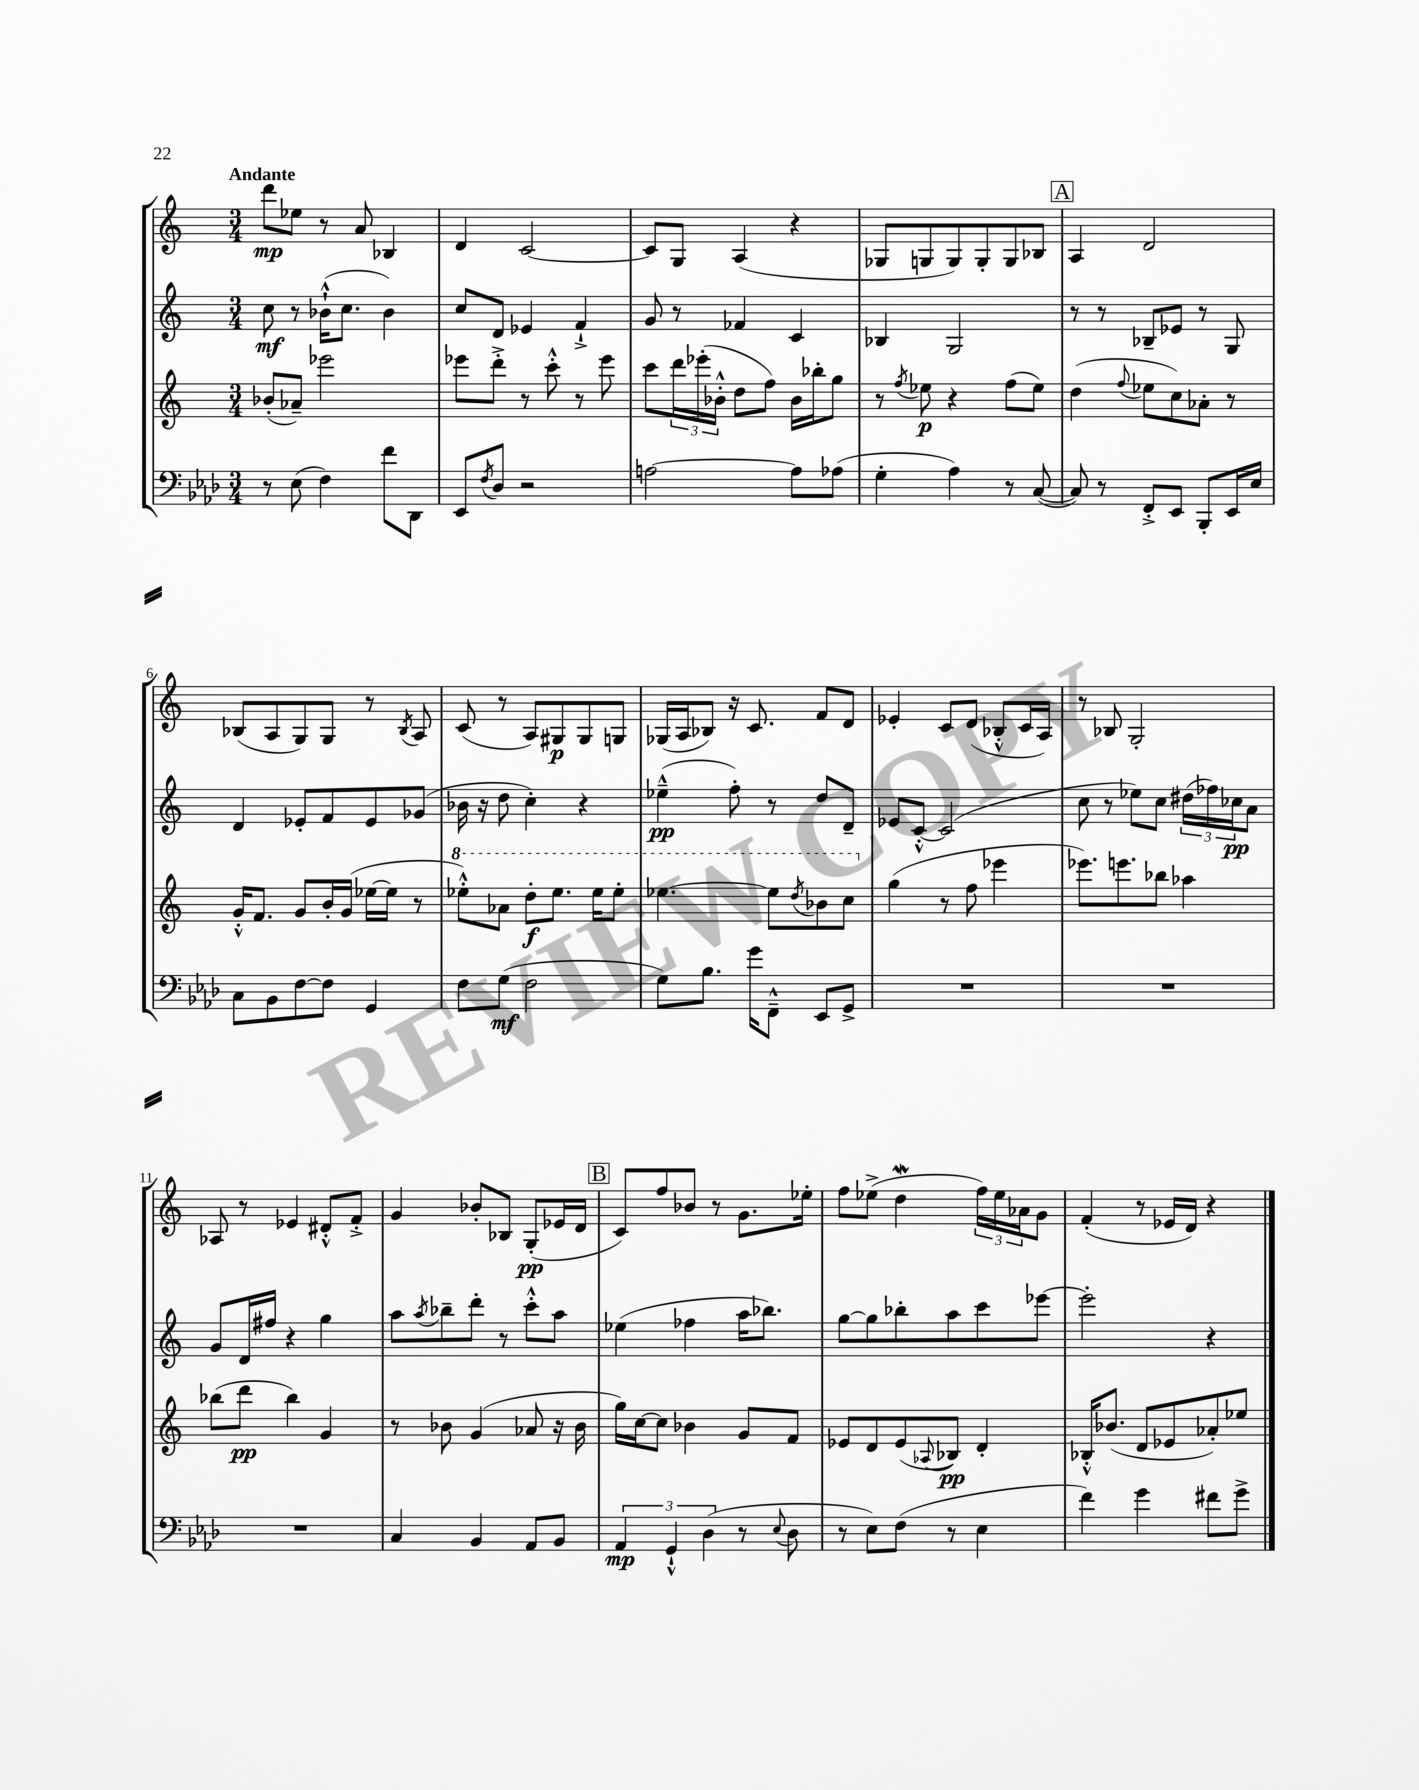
<<
\new StaffGroup <<
\new Staff = "s0" {
    \clef treble \key c \major \numericTimeSignature \time 3/4 \tempo "Andante"
    d'''8\mp ees''8 r8 a'8 bes4 |
    d'4 c'2~ |
    c'8 g8 a4( r4 |
    ges8 g8 g8) g8-. g8 bes8 |
    \mark \markup { \box "A" } a4 d'2 |
    bes8( a8 g8) g8 r8 \acciaccatura { bes8 } a8 |
    c'8( r8 a8) gis8\p gis8 g8 |
    ges16( a16 bes8) r16 c'8. f'8 d'8 |
    ees'4-. c'8 d'8( bes8-.-^ c'16 a16) |
    r8 bes8 g2-. |
    aes8 r8 ees'4 dis'8-.-^ f'8-.-> |
    g'4 bes'8-. bes8 g8-.\pp( ees'16 d'16 |
    \mark \markup { \box "B" } c'8) f''8 bes'8 r8 g'8. ees''16-. |
    f''8 ees''8->( d''4\mordent \tuplet 3/2 { f''16) ees''16 aes'16 } g'8 |
    f'4-.( r8 ees'16 d'16) r4 \bar "|." |
}
\new Staff = "s1" {
    \clef treble \key c \major \numericTimeSignature \time 3/4
    c''8\mf r8 bes'16-!-^( c''8. bes'4) |
    c''8 d'8 ees'4 f'4-!-> |
    g'8 r8 fes'4 c'4 |
    bes4 g2 |
    \mark \markup { \box "A" } r8 r8 bes8-- ees'8 r8 g8 |
    d'4 ees'8-. f'8 ees'8 ges'8( |
    bes'16 r16 d''8 c''4-.) r4 |
    ees''4---^\pp( f''8-.) r8 d''8 d'8-- |
    ees'8 c'8~-.-^ c'2( |
    c''8 r8 ees''8) c''8 \tuplet 3/2 { dis''16( fes''16) ces''16\pp } a'8 |
    g'8 d'16 fis''16 r4 g''4 |
    a''8 \acciaccatura { a''8 } bes''8-- d'''8-. r8 c'''8-.-^ a''8 |
    \mark \markup { \box "B" } ees''4( fes''4 a''16 bes''8.) |
    g''8~ g''8 bes''8-. a''8 c'''8 ees'''8~ |
    ees'''2-. r4 \bar "|." |
}
\new Staff = "s2" {
    \clef treble \key c \major \numericTimeSignature \time 3/4
    bes'8-.( aes'8--) ees'''2 |
    ees'''8 d'''8-.-> r8 c'''8-.-^ r8 ees'''8 |
    c'''8 \tuplet 3/2 { d'''16 ees'''16-.( bes'16-.-^ } d''8 f''8) bes'16 bes''16-. g''8 |
    r8 \acciaccatura { f''8 } ees''8\p r4 f''8( ees''8) |
    \mark \markup { \box "A" } d''4( \appoggiatura { f''8 } ees''8 c''8) aes'8-. r8 |
    g'16-.-^ f'8. g'8 b'16-. g'16( ees''16~ ees''16 r8 |
    \ottava #1 ees'''8-.-^) aes''8 d'''8-.\f ees'''8. ees'''16 ees'''8-. |
    ees'''4.~ ees'''8 \acciaccatura { d'''8 } bes''8 c'''8 \ottava #0 |
    g''4( r8 f''8 ees'''4 |
    ees'''8.) e'''8. bes''8 aes''4 |
    bes''8( d'''8\pp bes''4) g'4 |
    r8 bes'8 g'4( aes'8 r16 bes'16 |
    \mark \markup { \box "B" } g''16) c''16~ c''8 bes'4 g'8 f'8 |
    ees'8 d'8 ees'8( \appoggiatura { aes8 } bes8\pp) d'4-. |
    bes16-.-^ bes'8.( d'8 ees'8 aes'8-.) ees''8 \bar "|." |
}
\new Staff = "s3" {
    \clef bass \key aes \major \numericTimeSignature \time 3/4
    r8 ees8( f4) f'8 des,8 |
    ees,8 \acciaccatura { f8 } des8 r2 |
    a2~ a8 aes8( |
    g4-. aes4) r8 c8~( |
    \mark \markup { \box "A" } c8) r8 f,8-.-> ees,8 bes,,8-. ees,16 ees16 |
    c8 bes,8 f8~ f8 g,4 |
    f8 g8\mf( f2 |
    g8) bes8. g'16 f,8---^ ees,8 g,8-> |
    R2. |
    R2. |
    R2. |
    c4 bes,4 aes,8 bes,8 |
    \mark \markup { \box "B" } \tuplet 3/2 { aes,4\mp g,4-!-^ des4( } r8 \appoggiatura { ees8 } des8 |
    r8 ees8) f8( r8 ees4 |
    f'4) g'4 fis'8 g'8-> \bar "|." |
}
>>
>>
